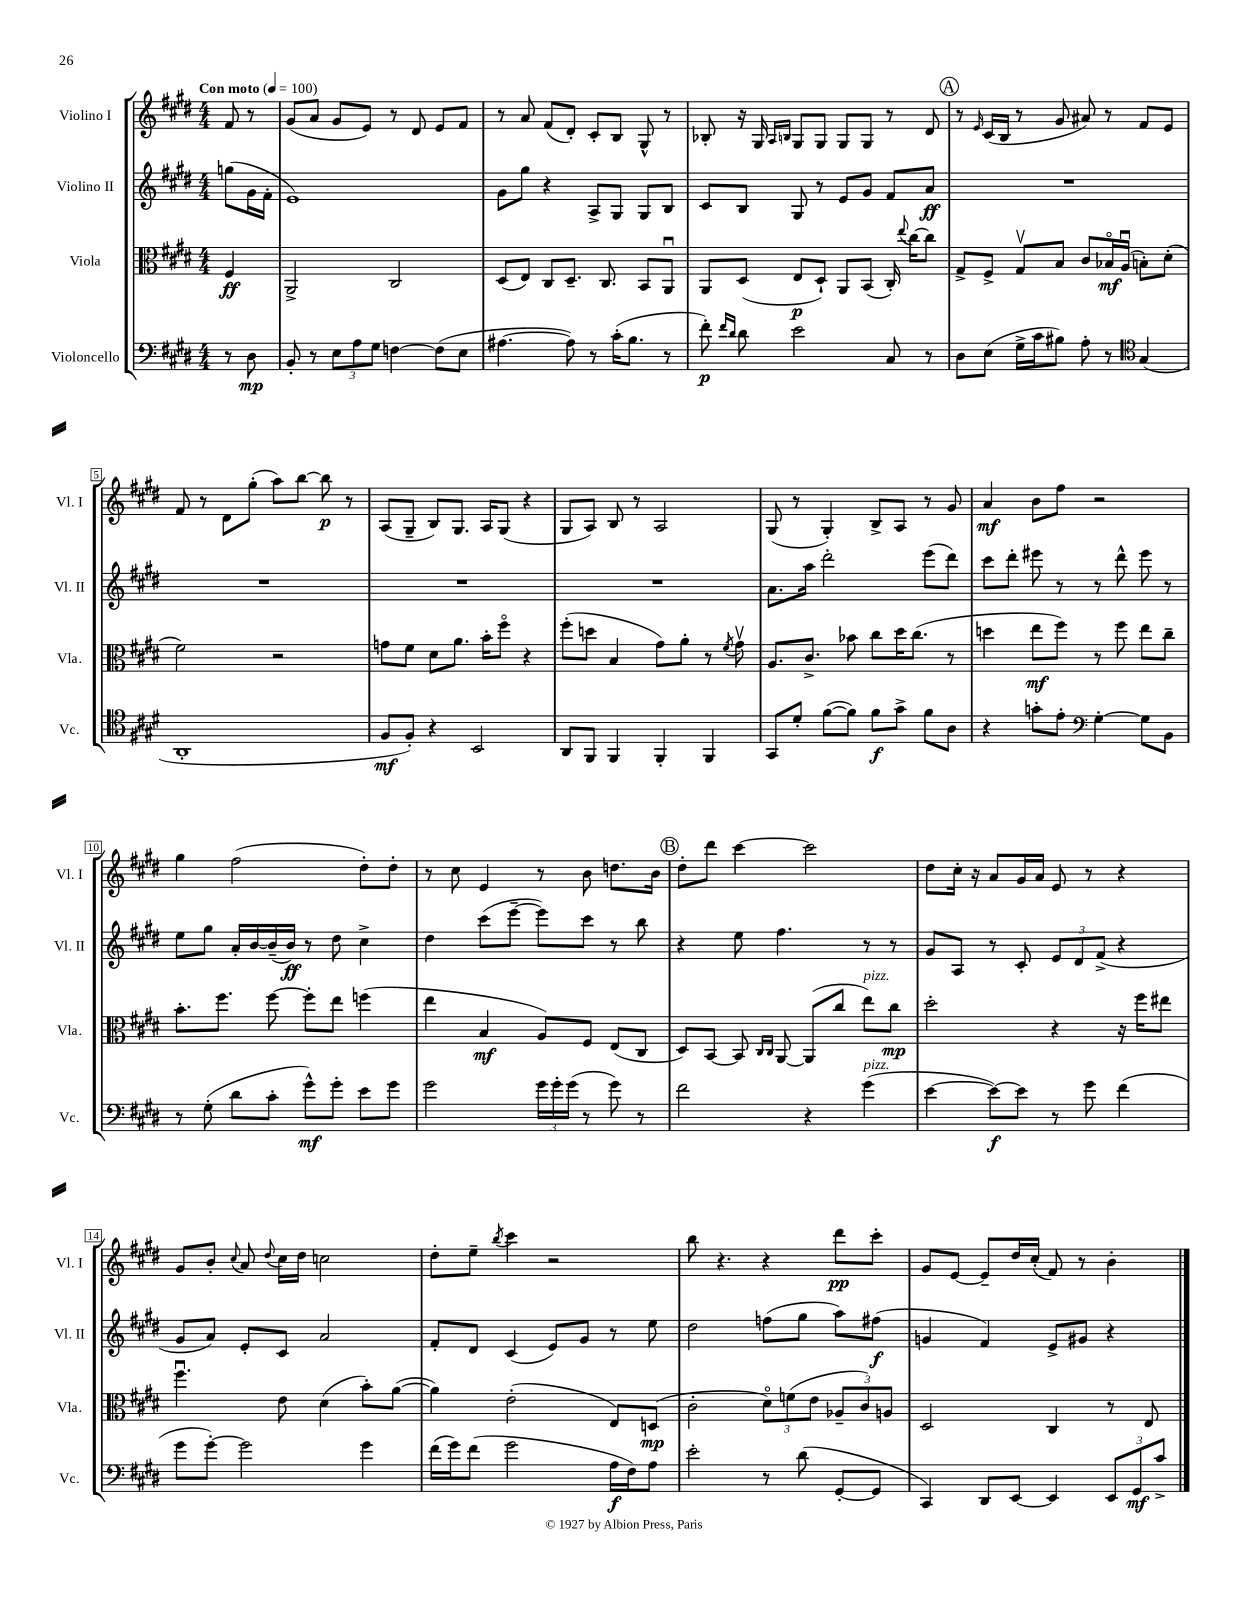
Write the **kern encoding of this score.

**kern	**kern	**kern	**kern
*staff4	*staff3	*staff2	*staff1
*clefF4	*clefC3	*clefG2	*clefG2
*k[f#c#g#d#]	*k[f#c#g#d#]	*k[f#c#g#d#]	*k[f#c#g#d#]
*M4/4	*M4/4	*M4/4	*M4/4
*MM100	*MM100	*MM100	*MM100
8r	4F#	(8gg	8f#
8D#	.	16g#	8r
.	.	16f#'	.
=	=	=	=
8BB'	2AA^	1e)	(8g#
8r	.	.	8a
12E	.	.	8g#
12A	.	.	.
.	.	.	8e)
12G#	.	.	.
[4F	2C#	.	8r
.	.	.	8d#
(8F]	.	.	8e
8E	.	.	8f#
=	=	=	=
[4.A#	(8D#	8g#	8r
.	8E)	8gg#	8a
.	8C#	4r	(8f#
8A#])	8.D#~	.	8d#')
8r	.	8A^	8c#'
.	8.C#	.	.
(16c#'	.	8G#	8B
8.B	.	.	.
.	8BB	8G#	8G#^^
8r	8AAu	8B	8r
=	=	=	=
8f#')	8AA	8c#	8B-'
16qqf#	.	.	.
16qqd#	.	.	.
8d#	(8D#	8B	16r
.	.	.	16G#
.	.	.	16qqA
.	.	.	16qqB
2e	8E	8G#	8G#
.	8D#`)	8r	8G#
.	8AA	8e	8G#
.	(8BB	8g#	8G#
8C#	16C#')	8f#	8r
.	8qqee	.	.
.	[16cc#	.	.
8r	8cc#]	8a	8d#
=	=	=	=
8D#	8G#^	1r	8r
.	.	.	16qqe
(8E	8F#^	.	(16c#
.	.	.	16B
16G#^	8G#v	.	8r
16c#	.	.	.
8B#)	8B	.	8g#
8A'	8c#	.	8a#)
8r	16B-o	.	8r
.	(16Au	.	.
*clefC4	*	*	*
(4G#	8B')	.	8f#
.	(8d#'	.	8e
=	=	=	=
1AA'	2f#)	1r	8f#
.	.	.	8r
.	.	.	8d#
.	.	.	(8gg#'
.	2r	.	8aa)
.	.	.	[8bb
.	.	.	8bb]
.	.	.	8r
=	=	=	=
8F#	8g	1r	(8A
8F#')	8f#	.	8G#~
4r	8d#	.	8B)
.	8.a	.	8.G#
2BB	.	.	.
.	16b'	.	16A
.	8ff#o	.	(8G#
.	4r	.	4r
=	=	=	=
8AA	(8ff#'	1r	8G#
8FF#	8dd	.	8A)
4FF#	4B	.	8B
.	.	.	8r
4FF#'	8g#)	.	2A
.	8a'	.	.
4FF#	8r	.	.
.	8qf#	.	.
.	8g#v	.	.
=	=	=	=
8GG#	8.A	8.a	(8G#
8d#'	.	.	8r
.	8.c#^	16aa	.
([8f#	.	2ddd#'	4G#')
8f#])	8b-	.	.
8f#	8cc#	.	8B^
8g#^	16dd#	.	8A
.	(8.cc#	.	.
8f#	.	(8eee	8r
8A	8r	8ddd#)	8g#
=	=	=	=
4r	4dd	8ccc#	4a
.	.	8ddd#'	.
8g'	8ee	8eee#	8b
8e'	8ff#)	8r	8ff#
*clefF4	*	*	*
[4G#'	8r	8r	2r
.	8ff#	8ddd#^^	.
8G#]	8ee	8eee#	.
8BB	8cc#~	8r	.
=	=	=	=
8r	8.b'	8ee	4gg#
(8G#'	.	8gg#	.
.	8.ff#	.	.
8d#	.	16a'	(2ff#
.	.	[16b	.
8c#'	[8ff#	(16b~]	.
.	.	16b)	.
8g#^^)	8ff#']	8r	.
8g#'	8ee	8dd#	.
8e	(4ff	4cc#^	8dd#')
8g#	.	.	8dd#'
=	=	=	=
2g#	4ee	4dd#	8r
.	.	.	8cc#
.	4B	(8ccc#	4e
.	.	[8eee~	.
24g#	8A)	8eee])	8r
24g#'	.	.	.
(24g#	.	.	.
8r	8F#	8ccc#	8b
8g#)	(8E	8r	8.dd
8r	8C#	8bb	.
.	.	.	16b
=	=	=	=
2f#	8D#)	4r	8dd#'
.	[8BB	.	8ddd#
.	8BB]	8ee	[4ccc#
.	16qqC#	.	.
.	16qqC#	.	.
.	[8AA	4.ff#	.
4r	(8AA]	.	2ccc#]
.	8cc#	.	.
(4g#	8ee)	8r	.
.	8cc#	8r	.
=	=	=	=
[4e	2dd#'	8g#	8dd#
.	.	8A	16cc#'
.	.	.	16r
8e_)	.	8r	8a
8e]	.	8c#'	16g#
.	.	.	16a
8r	4r	12e	8e
.	.	12d#	.
8g#	.	.	8r
.	.	(12f#^	.
(4f#	16r	4r	4r
.	16ff#	.	.
.	8ee#	.	.
=	=	=	=
8g#	4.ff#u	8g#	8g#
[8g#')	.	8a)	8b'
.	.	.	8qqcc#
2g#]	.	8e'	8a
.	.	.	8qqdd#
.	8e	8c#	16cc#
.	.	.	16dd#
.	(4d#	2a	2cc
4g#	8b')	.	.
.	([8a	.	.
=	=	=	=
(16f#	4a])	8f#'	8dd#'
16g#)	.	.	.
(8f#	.	8d#	8ee~
.	.	.	8qbb
2g#	(2e'	(4c#	4ccc#
.	.	8e)	2r
.	.	8g#	.
16A	8E)	8r	.
16F#)	.	.	.
8A	(8D	8ee	.
=	=	=	=
2e'	2c#'	2dd#	8bb
.	.	.	4.r
8r	12d#o)	(8ff	4r
.	(12f	.	.
(8d#	.	8gg#	.
.	12e	.	.
[8GG#'	12A-~	8aa)	8ddd#
.	12c#)	.	.
8GG#]	.	(8ff#	8ccc#'
.	12A	.	.
=	=	=	=
4CC#)	2D#	4g	8g#
.	.	.	[8e
8DD#	.	4f#)	8e~]
[8EE	.	.	16dd#
.	.	.	(16cc#'
4EE]	4C#	8e^	8f#)
.	.	8g#	8r
12EE	8r	4r	4b'
12GG#	.	.	.
.	8E	.	.
12c#^	.	.	.
==	==	==	==
*-	*-	*-	*-
